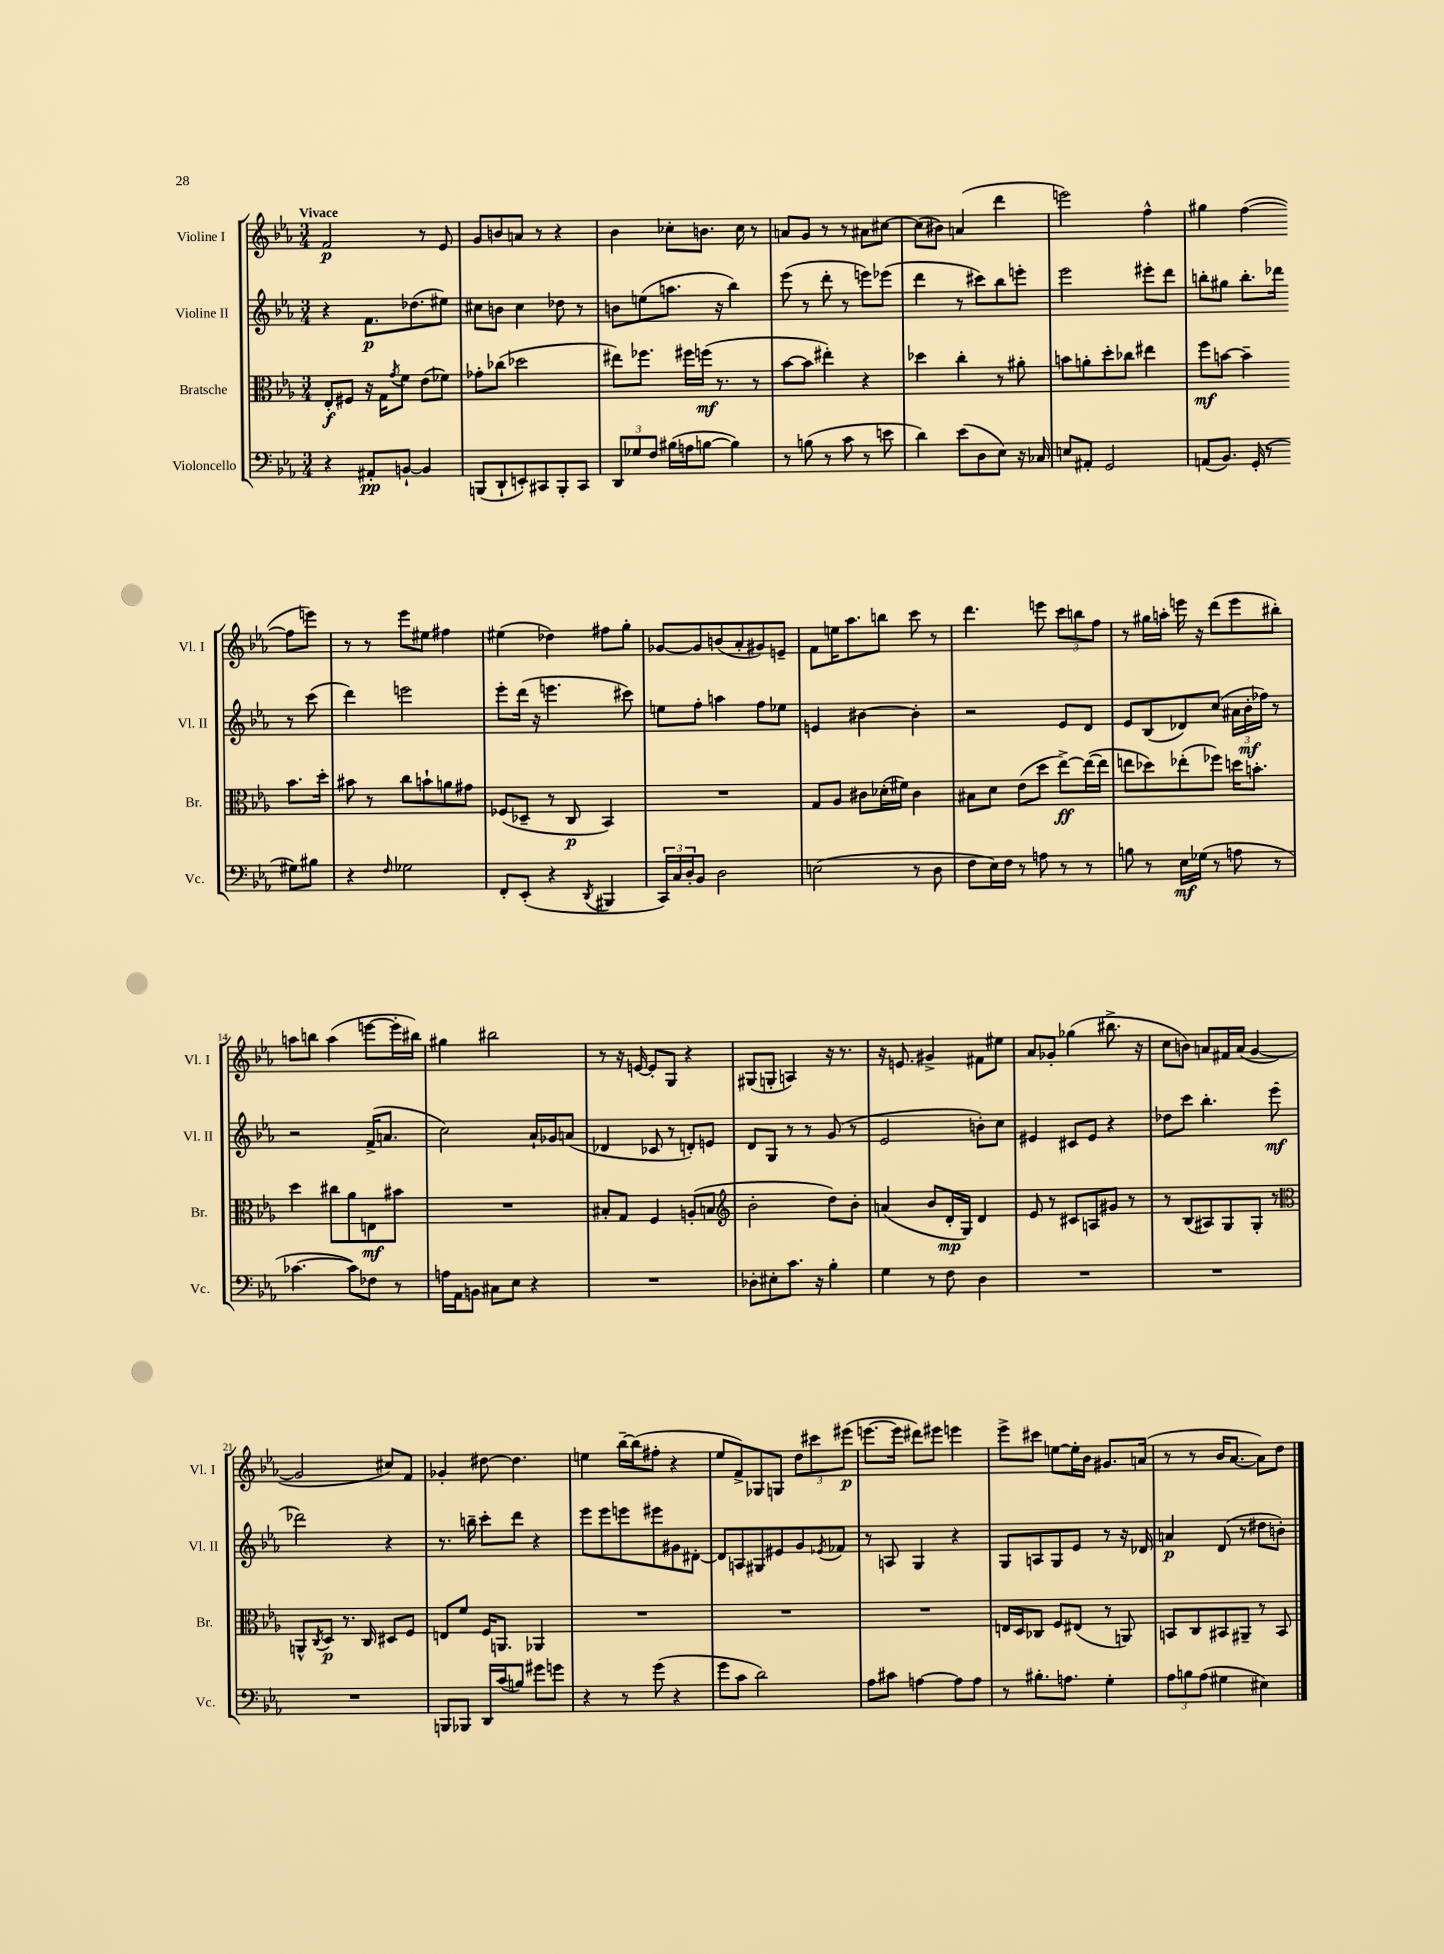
<<
\new StaffGroup <<
\new Staff = "s0" \with { instrumentName = "Violine I" shortInstrumentName = "Vl. I" } {
    \clef treble \key ees \major \numericTimeSignature \time 3/4 \tempo "Vivace"
    f'2\p r8 ees'8 |
    g'8 b'8 a'8 r8 r4 |
    bes'4 ces''8-. b'8. ces''16 r8 |
    a'8 g'8 r8 r8 ais'8 cis''8~ |
    cis''8( bis'8) a'4( d'''4 |
    e'''2) f''4-^ |
    gis''4 f''4~( f''8 e'''8) |
    r8 r8 ees'''8 eis''8 fis''4 |
    eis''4( des''4) fis''8 g''8-. |
    ges'8~ ges'8 b'8( aes'8-. gis'8) e'8-- |
    f'8 e''16 aes''8. b''8 c'''8 r8 |
    d'''4. e'''8 \tuplet 3/2 { c'''8 b''8 f''8 } |
    r8 gis''16 a''16-. e'''16 r16 d'''8( e'''8 bis''8-.) |
    a''8 b''8 a''4( e'''8~ e'''16-. bis''16) |
    gis''4 bis''2 |
    r8 r16 e'16~ e'8-. g8 r4 |
    gis8( g8-. a4) r16 r8. |
    r16 e'8. gis'4-> fis'8 eis''8 |
    aes'8 ges'8-. ges''4( bis''8.-> r16 |
    c''8 b'8) a'8 fis'16 a'16( g'4~ |
    g'2 cis''8) f'8 |
    ges'4-. dis''8~ dis''4. |
    e''4 bes''16~-- bes''16( fis''8-. r4 |
    ees''8 f'8->) ges8 g8 \tuplet 3/2 { d''8 cis'''8 eis'''8\p( } |
    e'''8.~ e'''16 dis'''8) eis'''8 e'''4 |
    ees'''8-> cis'''8 e''8~ e''16-. bes'16 gis'8. a'16( |
    r8 r8 bes'16 aes'8.~ aes'8) d''8 \bar "|." |
}
\new Staff = "s1" \with { instrumentName = "Violine II" shortInstrumentName = "Vl. II" } {
    \clef treble \key ees \major \numericTimeSignature \time 3/4
    r4 f'8.\p des''8.( eis''8) |
    cis''8 b'8 cis''4 des''8 r8 |
    b'8 e''8( a''8. r16 bes''4) |
    ees'''8( r8 d'''8-. r8 e'''8) ees'''8( |
    d'''4 r8 cis'''8) bes''8 e'''8-. |
    ees'''2 eis'''8-. d'''8 |
    b''8-. gis''8 b''8.-. des'''16 r8 c'''8( |
    d'''4) e'''2 |
    ees'''8-. d'''16( r16 e'''4. cis'''8) |
    e''8 f''8-. a''4 f''8 ees''8 |
    e'4 bis'4~ bis'4-. |
    r2 ees'8 d'8 |
    ees'8 bes8( des'8) c''8( \tuplet 3/2 { ais'16 bes'16-.\mf fes''16) } r8 |
    r2 f'16->( a'8. |
    c''2) aes'16-! ges'16 a'8( |
    des'4 ces'8 r8 d'8-.) e'8 |
    d'8 g8 r8 r8 g'8( r8 |
    ees'2 b'8-.) c''8 |
    eis'4 cis'8 eis'8 r4 |
    des''8 c'''8 bes''4.-. ees'''8\mf( |
    des'''2) r4 |
    r8. b''16-- c'''8-. d'''8 r4 |
    ees'''8 ees'''8 e'''8 eis'''8 gis'8 dis'8~-. |
    dis'8 a8 gis8 eis'8 g'8 \acciaccatura { ees'8 } fes'8 |
    r8 a8 g4 r4 |
    g8 a8 g8 ees'8 r8 r16 des'16 |
    a'4\p d'8( r8 dis''8 b'8-.) \bar "|." |
}
\new Staff = "s2" \with { instrumentName = "Bratsche" shortInstrumentName = "Br." } {
    \clef alto \key ees \major \numericTimeSignature \time 3/4
    ees8-.\f fis8 r16 g16 \acciaccatura { g'8 } f'8 ees'8( fes'8) |
    ges'8-. ces''8( des''2 |
    eis''8) fes''8. fis''16 f''16\mf( r8. r8 |
    bes'8~ bes'8 eis''4-.) r4 |
    des''4 c''4-. r8 ais'8-. |
    b'8 a'8-. d''8-. ces''8 eis''4 |
    f''8\mf b'8~ b'4-- b'8. d''16-. |
    bis'8 r8 c''8 b'8-! a'8 gis'8 |
    fes8( des8-- r8 c8\p bes,4) |
    R2. |
    g8 aes8 cis'8 des'16-.( fis'16) cis'4 |
    bis8 d'8 ees'8( d''8 ees''8~->\ff) ees''16~( ees''16 |
    e''8 des''8) ees''8-.( fes''8) d''16 b'8.-. |
    d''4 cis''8 aes'8 e8\mf bis'8 |
    R2. |
    bis8-. g8 f4 a8-.( b8 |
    \clef treble bes'2-. d''8) bes'8-. |
    a'4( bes'8 d'16-.\mp g16) d'4 |
    ees'8 r8 cis'8 a8 gis'8 r8 |
    r8 bes8( ais8) g8 g8-. r8 |
    \clef alto a,8-^ \acciaccatura { c8 } d8\p r8. c16 dis8 f8 |
    e8 f'8 f16 a,8. aes,4 |
    R2. |
    R2. |
    R2. |
    e16 d16 ces8 f8 eis8( r8 a,8) |
    b,8 c8 bis,8 ais,8-- r8 bis,8 \bar "|." |
}
\new Staff = "s3" \with { instrumentName = "Violoncello" shortInstrumentName = "Vc." } {
    \clef bass \key ees \major \numericTimeSignature \time 3/4
    r4 ais,8-.\pp b,8~-! b,4 |
    b,,8( d,8-! e,8-.) cis,8 b,,8-. cis,8 |
    \tuplet 3/2 { d,8 ges8 f8 } bis16( a16 b8~ b4) |
    r8 b8( r8 c'8 r8 e'8 |
    d'4) ees'8( d8 ees8) r16 ces16 |
    e8 ais,8-. g,2 |
    a,8( bes,8.) g,16-.( r8 gis8) bis8 |
    r4 \grace { f16 } ges2 |
    f,8-. ees,8-.( r4 \acciaccatura { d,8 } bis,,4 |
    \tuplet 3/2 { c,16) c16 d16-. } bes,8 d2 |
    e2( r8 d8 |
    f8 ees16) f16 r8 a8 r8 r8 |
    b8 r8 ees16\mf ges16( r8 a8 r8 |
    ces'4.~ ces'8) fes8 r8 |
    a16 aes,16 b,8 cis8 ees8 r4 |
    R2. |
    des8-. eis8-. c'8. r16 bes4-. |
    g4 r8 f8 d4 |
    R2. |
    R2. |
    R2. |
    b,,8 bes,,8 d,16 c'16( b8) gis'8 g'8 |
    r4 r8 g'8( r4 |
    g'8 c'8 d'2) |
    aes8 cis'8 a4~ a8 a8 |
    r8 bis8.-. a8. g4-. |
    \tuplet 3/2 { aes8 b8 aes8( } gis4 eis4) \bar "|." |
}
>>
>>
